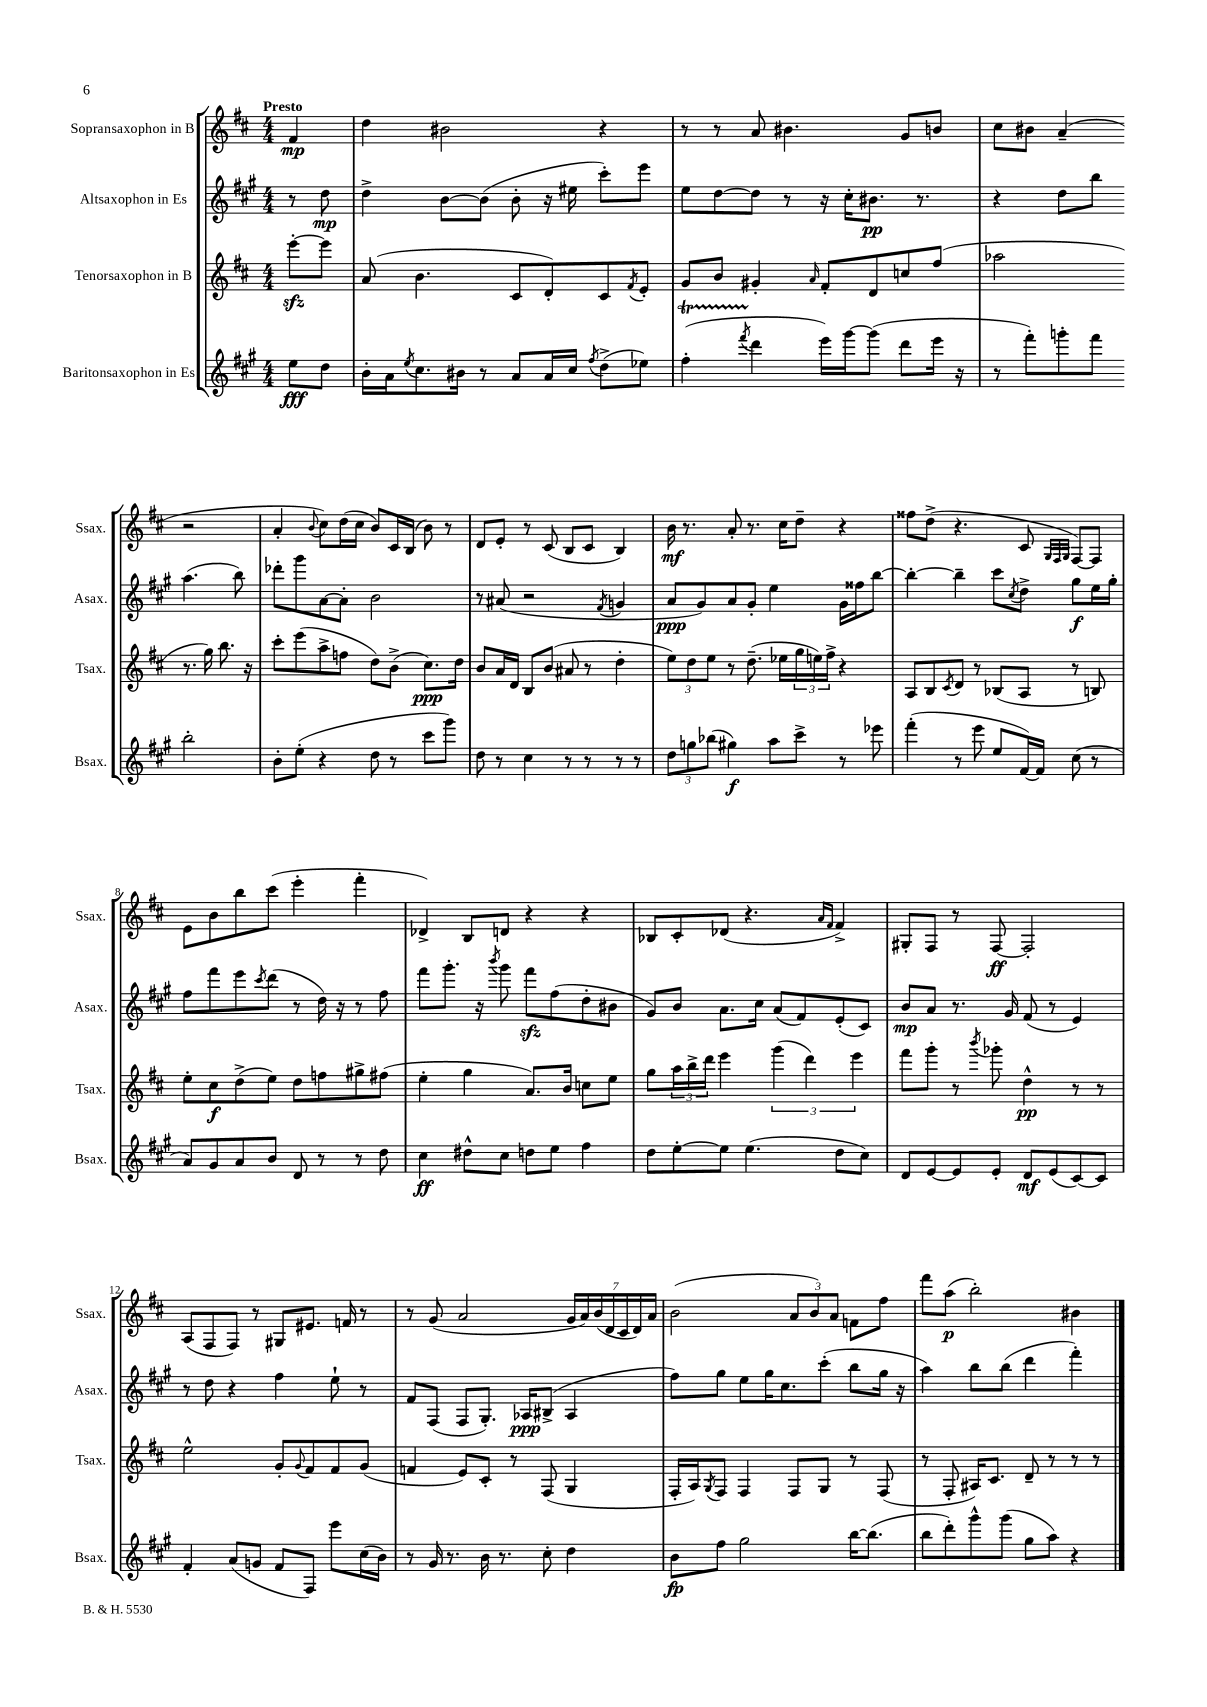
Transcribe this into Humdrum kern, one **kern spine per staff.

**kern	**kern	**kern	**kern
*staff4	*staff3	*staff2	*staff1
*clefG2	*clefG2	*clefG2	*clefG2
*k[f#c#g#]	*k[f#c#]	*k[f#c#g#]	*k[f#c#]
*M4/4	*M4/4	*M4/4	*M4/4
8ee	[8eee'	8r	4f#
8dd	8eee]	8dd	.
=	=	=	=
16b'	(8a	4dd^	4dd
16a	.	.	.
8qee	.	.	.
8.cc#	4.b	.	.
.	.	[8b	2b#
16b#	.	.	.
8r	.	(8b]	.
8a	8c#	8b'	.
16a	8d')	16r	.
16cc#	.	16ee#	.
8qff#	.	.	.
(8dd^	8c#	8ccc#')	4r
.	8qf#	.	.
8ee-)	8e'	8eee	.
=	=	=	=
(4ff#'	8g	8ee	8r
.	8b	[8dd	8r
8qfff#	.	.	.
4ddd	4g#'	8dd]	8a
.	.	8r	4.b#
.	16qqa	.	.
16eee)	8f#'	16r	.
[16ggg#	.	16cc#'	.
(8ggg#]	8d	8.b#	.
8ddd	8cc	.	8g
.	.	8.r	.
16eee	(8ff#	.	8b
16r	.	.	.
=	=	=	=
8r	2aa-	4r	8cc#
8fff#')	.	.	8b#
8ggg'	.	8dd	(4a~
8fff#	.	8bb	.
2bb'	8.r	(4.aa	2r
.	16gg)	.	.
.	8.bb	.	.
.	.	8bb)	.
.	16r	.	.
=	=	=	=
8b'	8ccc#'	8ddd-'	4a'
(8ee'	(8eee	8ggg#	.
.	.	.	8qqb
4r	8aa^	[8a	8cc#)
.	8ff	8a']	(16dd
.	.	.	16cc#
8dd	8dd)	2b	8b)
8r	(8b^	.	16c#
.	.	.	(16B
8ccc#	8.cc#)	.	8b)
8ggg#)	.	.	8r
.	16dd	.	.
=	=	=	=
8dd	8b	8r	8d
8r	16a	(8a#	8e'
.	16d	.	.
4cc#	8B	2r	8r
.	(8b	.	(8c#
8r	8a#	.	8B
8r	8r	.	8c#
.	.	8qf#	.
8r	4dd'	4g	4B)
8r	.	.	.
=	=	=	=
12dd	12ee)	8a	16b
.	.	.	8.r
12gg	12dd	.	.
.	.	8g#)	.
(12bb-	12ee	.	.
4gg#)	8r	8a	8a'
.	(8.dd~	8g#'	8.r
8aa	.	4ee	.
.	16ee-	.	16cc#
8ccc#^	24gg	.	8dd~
.	24ee)	.	.
.	24ff#^	.	.
8r	4r	16g#	4r
.	.	16ff##	.
8eee-	.	[8bb	.
=	=	=	=
(4fff#'	8A	4bb'_	8ff##
.	8B	.	(8dd^
.	8qc#	.	.
8r	8d	4bb~]	4.r
8eee	8r	.	.
8ee	(8B-	8ccc#	.
.	.	8qcc#	.
[16f#)	8A	8dd^	8c#
16f#]	.	.	.
.	.	.	32qqG
.	.	.	32qqF#
.	.	.	32qqG
(8cc#	8r	8gg#	[8F#)
8r	8B)	16ee	8F#]
.	.	16gg#'	.
=	=	=	=
8a)	8ee'	8ff#	8e
8g#	8cc#	8fff#	8b
8a	(8dd^	8eee	8bb
.	.	8qccc#	.
8b	8ee)	(8ddd	(8ccc#
8d	8dd	8r	4eee'
8r	8ff	16dd)	.
.	.	16r	.
8r	8gg#^	8r	4fff#'
8dd	(8ff#	8ff#	.
=	=	=	=
4cc#	4ee'	8fff#	4d-^)
.	.	8.ggg#'	.
8dd#^^	4gg	.	8B
.	.	16r	.
.	.	8qbbb	.
8cc#	.	8ggg#	8d
8dd	8.a)	8fff#	4r
8ee	.	(8ff#	.
.	16b	.	.
4ff#	8cc	8dd'	4r
.	8ee	8b#	.
=	=	=	=
8dd	8gg	8g#)	8B-
[8ee'	24aa	8b	8c#'
.	24bb^	.	.
.	24ddd	.	.
8ee]	4eee	8.a	(8d-
(4.ee	.	.	4.r
.	.	16cc#	.
.	(6ggg	(8a	.
.	.	8f#)	.
.	6ddd)	.	.
.	.	.	16qqa
.	.	.	16qqf#
8dd	.	(8e'	4f#^)
.	6eee	.	.
8cc#)	.	8c#)	.
=	=	=	=
8d	8fff#	8b	8G#'
[8e	8ggg'	8a	8F#
8e]	8r	8.r	8r
.	8qbbb	.	.
8e'	8ggg-'	.	[8F#
.	.	16g#	.
8d	4dd^^	(8f#	2F#']
(8e	.	8r	.
[8c#)	8r	4e)	.
8c#]	8r	.	.
=	=	=	=
4f#'	2ee^^	8r	(8A
.	.	8dd	8F#
(8a	.	4r	8F#)
8g	.	.	8r
8f#	8g'	4ff#	8G#
.	8qqg	.	.
8F#)	8f#	.	8.e#
8eee	8f#	8ee`	.
.	.	.	16f
(16cc#	(8g	8r	8r
16b)	.	.	.
=	=	=	=
8r	4f	8f#	8r
16g#	.	(8F#	(8g
8.r	.	.	.
.	8e)	8F#	2a
16b	8c#'	8.G#')	.
8.r	.	.	.
.	8r	.	.
.	.	16A-	.
8cc#'	(8F#	(8B#^	.
4dd	4G	4A-	28g
.	.	.	28a)
.	.	.	(28b
.	.	.	28d
.	.	.	28c#
.	.	.	28d)
.	.	.	28a
=	=	=	=
8b	16F#'	8ff#)	(2b
.	16A)	.	.
.	8qG	.	.
8ff#	8F#	8gg#	.
2gg#	4F#	8ee	.
.	.	16gg#	.
.	.	8.cc#	.
.	8F#	.	12a
.	.	.	12b)
.	8G	(8ccc#'	.
.	.	.	12a
[16bb	8r	8bb	8f
(8.bb]	.	.	.
.	(8F#	16gg#	8ff#
.	.	16r	.
=	=	=	=
8bb	8r	4aa)	8fff#
8ddd')	8F#'	.	(8aa
8ggg#^^	16A#)	8bb	2bb')
.	8.c#	.	.
(8ggg#	.	(8bb	.
8gg#	8d~	4ddd	.
8aa)	8r	.	.
4r	8r	4fff#')	4b#
.	8r	.	.
==	==	==	==
*-	*-	*-	*-
